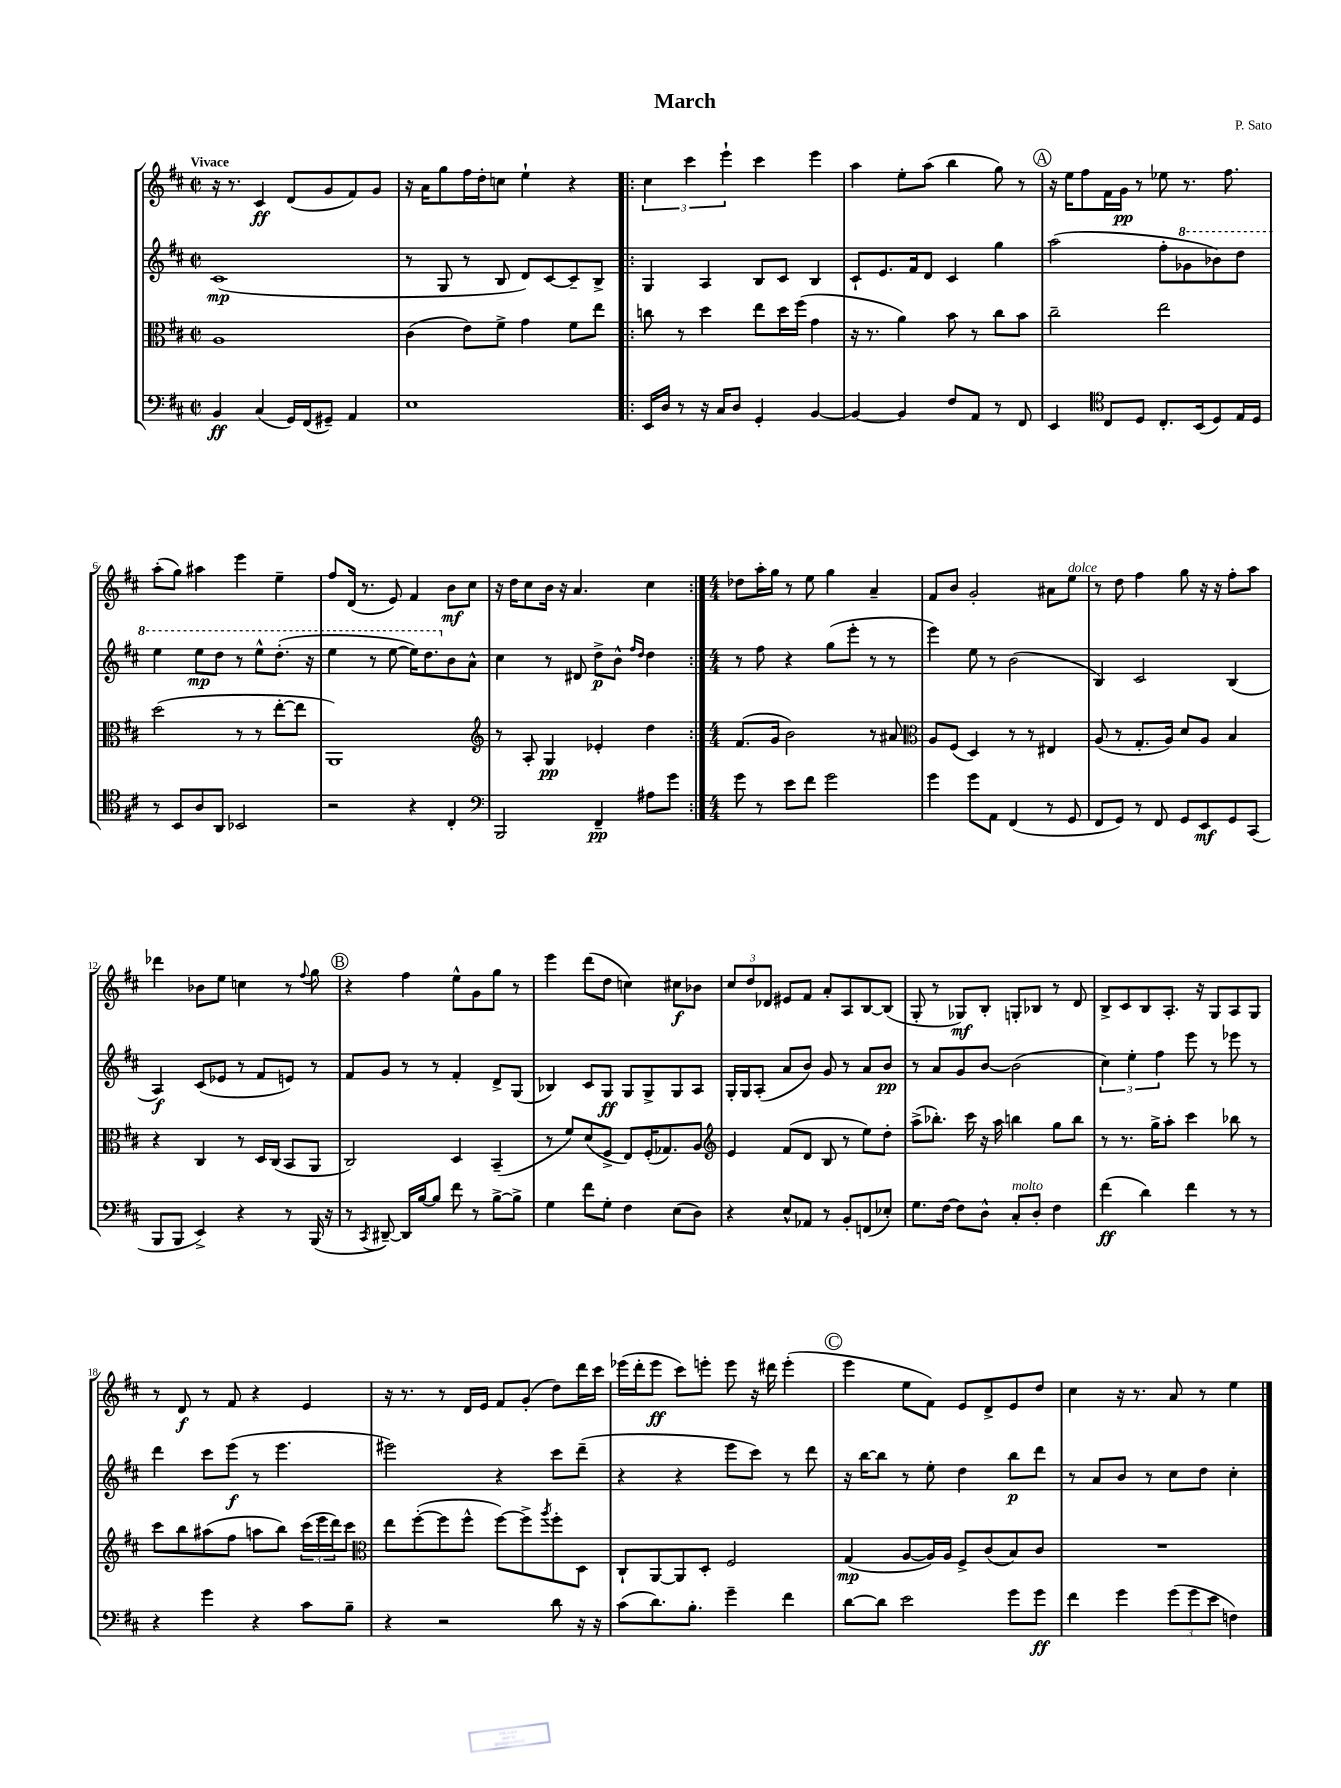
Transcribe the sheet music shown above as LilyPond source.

\header { title = "March" composer = "P. Sato" }
<<
\new StaffGroup <<
\new Staff = "s0" {
    \clef treble \key d \major \defaultTimeSignature \time 2/2 \tempo "Vivace"
    r16 r8. cis'4\ff d'8( g'8 fis'8) g'8 |
    r16 a'16 g''8 fis''16 d''16-. c''8 e''4-! r4 |
    \repeat volta 2 { \tuplet 3/2 { cis''4 cis'''4 e'''4-! } cis'''4 e'''4 |
    a''4 e''8-. a''8( b''4 g''8) r8 |
    \mark \markup { \circle "A" } r16 e''16 fis''8 fis'16 g'16\pp r8 ees''8 r8. fis''8. |
    a''8-.( g''8) ais''4 e'''4 e''4-- |
    fis''8 d'16( r8. e'8) fis'4 b'8\mf cis''8 |
    r16 d''16 cis''8 b'16 r16 a'4. cis''4 | }
    \numericTimeSignature \time 4/4 des''8 a''16-. g''16 r8 e''8 g''4 a'4-- |
    fis'8 b'8 g'2-. ais'8 e''8^\markup { \italic "dolce" } |
    r8 d''8 fis''4 g''8 r16 r16 fis''8-. a''8 |
    des'''4 bes'8 e''8 c''4 r8 \appoggiatura { fis''8 } g''8 |
    \mark \markup { \circle "B" } r4 fis''4 e''8-^ g'8 g''8 r8 |
    e'''4 d'''8( d''8 c''4) cis''8\f bes'8 |
    \tuplet 3/2 { cis''8 d''8 des'8 } eis'8 fis'8 a'8-. a8 b8~ b8( |
    g8-. r8 ges8\mf) b8-. g8-. bes8 r8 d'8 |
    b8-> cis'8 b8 a8.-. r16 g8 a8 g8 |
    r8 d'8\f r8 fis'8 r4 e'4 |
    r16 r8. r8 d'16 e'16 fis'8 g'8-.( d''8) d'''16 cis'''16 |
    ees'''16( d'''16-. ees'''8\ff cis'''8) e'''8-. e'''8 r16 dis'''16 e'''4-.( |
    \mark \markup { \circle "C" } e'''4 e''8 fis'8) e'8 d'8-> e'8 d''8 |
    cis''4 r16 r8. a'8 r8 e''4 \bar "|." |
}
\new Staff = "s1" {
    \clef treble \key d \major \defaultTimeSignature \time 2/2
    cis'1\mp( |
    r8 g8 r8 b8 d'8) cis'8~ cis'8-- b8-> |
    \repeat volta 2 { g4 a4 b8 cis'8 b4 |
    cis'8-! e'8. fis'16 d'8 cis'4 g''4 |
    \mark \markup { \circle "A" } a''2( fis''8-. \ottava #1 ges''8 bes''8) d'''8 |
    e'''4 e'''8\mp d'''8 r8 e'''8-^ d'''8.-.( r16 |
    e'''4 r8 e'''8~ e'''16) d'''8. \ottava #0 b'8 a'8-^ |
    cis''4 r8 dis'8 d''8->\p b'8-^ \grace { fis''16 d''16 } d''4 | }
    \numericTimeSignature \time 4/4 r8 fis''8 r4 g''8( e'''8-. r8 r8 |
    e'''4) e''8 r8 b'2( |
    b4) cis'2 b4( |
    a4\f) cis'8( ees'8 r8 fis'8 e'8) r8 |
    \mark \markup { \circle "B" } fis'8 g'8 r8 r8 fis'4-. d'8-> g8( |
    bes4) cis'8 g8\ff g8 g8-> g8 a8 |
    g16-. g16 a8-.( a'8 b'8) g'8 r8 a'8 b'8\pp |
    r8 a'8 g'8 b'8~ b'2( |
    \tuplet 3/2 { cis''4) e''4-. fis''4 } e'''8 r8 ees'''8 r8 |
    d'''4 cis'''8 e'''8\f( r8 e'''4. |
    eis'''2) r4 cis'''8 d'''8--( |
    r4 r4 e'''8 cis'''8) r8 d'''8 |
    \mark \markup { \circle "C" } r16 b''16~ b''8 r8 e''8-. d''4 b''8\p d'''8 |
    r8 a'8 b'8 r8 cis''8 d''8 cis''4-. \bar "|." |
}
\new Staff = "s2" {
    \clef alto \key d \major \defaultTimeSignature \time 2/2
    a1 |
    cis'4( e'8) fis'8-> g'4 fis'8 e''8 |
    \repeat volta 2 { c''8 r8 d''4 e''8 d''16 fis''16( g'4 |
    r16 r8. a'4) b'8 r8 cis''8 b'8 |
    \mark \markup { \circle "A" } cis''2-- e''2 |
    d''2( r8 r8 e''8~-. e''8 |
    a,1) |
    \clef treble r8 a8-. g4\pp ees'4-. d''4 | }
    \numericTimeSignature \time 4/4 fis'8.( g'16 b'2) r8 ais'8 |
    \clef alto a8 fis8( d4) r8 r8 eis4 |
    a8( r8 g8.-. a16) d'8 a8 b4 |
    r4 cis4 r8 d16 cis16( b,8 a,8 |
    \mark \markup { \circle "B" } cis2) d4 b,4--( |
    r8 fis'8) d'8( fis8-> e8) fis16-.( ges8.) a8 |
    \clef treble e'4 fis'8( d'8 b8 r8 e''8) d''8-. |
    a''8->( bes''8.-.) cis'''16 r16 a''16 b''4 g''8 b''8 |
    r8 r8. g''16-> a''8-. cis'''4 bes''8 r8 |
    cis'''8 b''8 ais''8( fis''8 a''8 b''8) \tuplet 3/2 { cis'''16( e'''16 d'''16) } cis'''8 |
    \clef alto e''8 fis''8~-.( fis''8 fis''8-^ fis''8~) fis''8-> \acciaccatura { a''8 } fis''8-. d8 |
    cis8-! a,8~ a,8 d8-. fis2 |
    \mark \markup { \circle "C" } g4\mp( a8~ a16) a16 fis8-> cis'8( b8) cis'8 |
    R1 \bar "|." |
}
\new Staff = "s3" {
    \clef bass \key d \major \defaultTimeSignature \time 2/2
    b,4\ff cis4( g,16) fis,16( gis,8--) a,4 |
    e1 |
    \repeat volta 2 { e,16 d16 r8 r16 cis16 d8 g,4-. b,4~ |
    b,4~ b,4 fis8 a,8 r8 fis,8 |
    \mark \markup { \circle "A" } e,4 \clef tenor cis8 d8 cis8.-. b,16( d8) e16 d16 |
    r8 b,8 a8 a,8 bes,2 |
    r2 r4 cis4-. |
    \clef bass b,,2 fis,4--\pp ais8 g'8 | }
    \numericTimeSignature \time 4/4 g'8 r8 e'8 fis'8 g'2 |
    g'4 g'8 a,8 fis,4( r8 g,8 |
    fis,8 g,8) r8 fis,8 g,8 e,8\mf g,8 cis,8( |
    b,,8 b,,8 e,4->) r4 r8 b,,16( r16 |
    \mark \markup { \circle "B" } r8 \acciaccatura { cis,8 } dis,8~--) dis,16 b16~ b8 fis'8 r8 b8~-> b8-> |
    g4 fis'8 g8-. fis4 e8( d8) |
    r4 e8-^ aes,8 r8 b,8-. f,8( ees8-.) |
    g8. fis16~ fis8 d8-^ cis8-.^\markup { \italic "molto" } d8-. fis4 |
    fis'4\ff( d'4) fis'4 r8 r8 |
    r4 g'4 r4 cis'8 b8-- |
    r4 r2 d'8 r16 r16 |
    cis'8( d'8.) b8.-. g'4-- fis'4 |
    \mark \markup { \circle "C" } d'8~ d'8 e'2 g'8 g'8\ff |
    fis'4 g'4 \tuplet 3/2 { g'8( g'8 e'8 } f4) \bar "|." |
}
>>
>>
